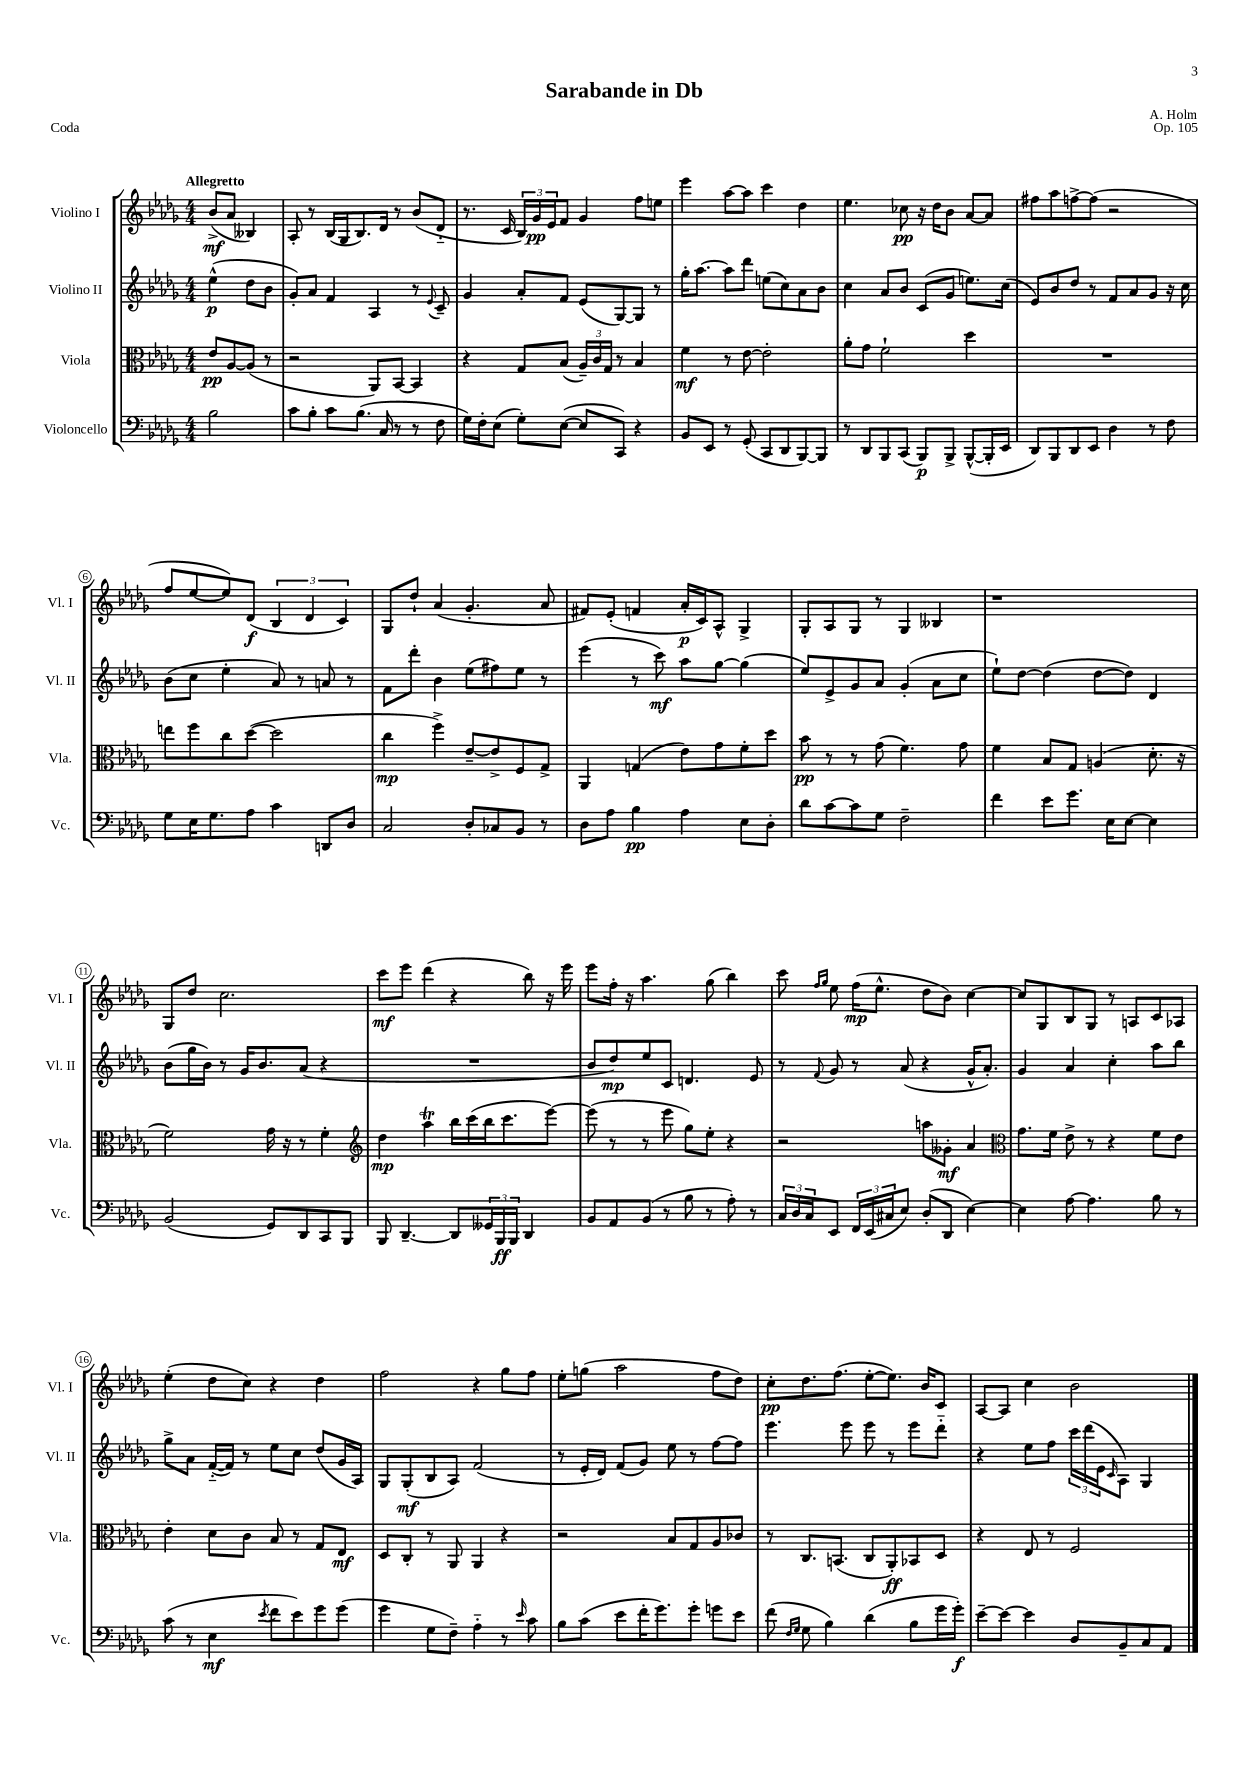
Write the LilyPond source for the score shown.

\header { title = "Sarabande in Db" composer = "A. Holm" opus = "Op. 105" piece = "Coda" }
<<
\new StaffGroup <<
\new Staff = "s0" \with { instrumentName = "Violino I" shortInstrumentName = "Vl. I" } {
    \clef treble \key des \major \numericTimeSignature \time 4/4 \partial 2 \tempo "Allegretto"
    bes'8->\mf( aes'8 beses4) |
    aes8-. r8 bes16( ges16 bes8.) des'16 r8 bes'8( des'8-_ |
    r8. c'16 \tuplet 3/2 { bes16) ges'16\pp ees'16 } f'8 ges'4 f''8 e''8 |
    ees'''4 aes''8~ aes''8 c'''4 des''4 |
    ees''4. ces''8\pp r16 des''16 bes'8 aes'8~ aes'8 |
    fis''8 aes''8 f''8~-> f''8( r2 |
    f''8 ees''8~ ees''8) des'8\f( \tuplet 3/2 { bes4 des'4 c'4) } |
    ges8 des''8-! aes'4( ges'4.-. aes'8 |
    fis'8) ees'8-.( f'4 aes'16-.\p c'16) aes8-^ ges4-> |
    ges8-. aes8 ges8 r8 ges4 beses4 |
    r1 |
    ges8 des''8 c''2. |
    c'''8\mf ees'''8 des'''4( r4 bes''8) r16 ees'''16 |
    ees'''8 f''16-. r16 aes''4. ges''8( bes''4) |
    c'''8 \grace { f''16 ges''16 } ees''8 f''16\mp( ees''8.-^ des''8 bes'8) c''4~ |
    c''8 ges8 bes8 ges8 r8 a8 c'8 aes8 |
    ees''4-.( des''8 c''8) r4 des''4 |
    f''2 r4 ges''8 f''8 |
    ees''8-. g''8( aes''2 f''8 des''8) |
    c''8-.\pp des''8. f''8.( ees''8~-. ees''8.) bes'16 c'8 |
    aes8~ aes8 c''4 bes'2 \bar "|." |
}
\new Staff = "s1" \with { instrumentName = "Violino II" shortInstrumentName = "Vl. II" } {
    \clef treble \key des \major \numericTimeSignature \time 4/4 \partial 2
    ees''4-^\p( des''8 bes'8 |
    ges'8-.) aes'8 f'4 aes4 r8 \appoggiatura { ees'8 } c'8-- |
    ges'4 aes'8-. f'8 ees'8( ges8~) ges8 r8 |
    ges''16-. aes''8.~ aes''8 des'''8 e''8( c''8) aes'8 bes'8 |
    c''4 aes'8 bes'8 c'8( ges'8 e''8.) c''16( |
    ees'8) bes'8 des''8 r8 f'8 aes'8 ges'8 r16 c''16 |
    bes'8( c''8 ees''4-. aes'8) r8 a'8 r8 |
    f'8 des'''8-. bes'4 ees''8( fis''8) ees''8 r8 |
    ees'''4( r8 c'''8\mf) aes''8 ges''8~ ges''4( |
    ees''8) ees'8-> ges'8 aes'8 ges'4-.( aes'8 c''8 |
    ees''8-!) des''8~ des''4( des''8~ des''8) des'4 |
    bes'8( ges''16 bes'16) r8 ges'16 bes'8. aes'8( r4 |
    R1 |
    bes'8 des''8\mp) ees''8 c'8 d'4. ees'8 |
    r8 \appoggiatura { f'8 } ges'8 r8 aes'8( r4 ges'16-^ aes'8.-.) |
    ges'4 aes'4 c''4-. aes''8 bes''8 |
    ges''8-> aes'8 f'16~-_( f'16) r8 ees''8 c''8 des''8( ges'16 aes16) |
    ges8 ges8-.\mf( bes8 aes8) f'2( |
    r8 ees'16-. des'16) f'8( ges'8) ees''8 r8 f''8~ f''8 |
    ees'''4. ees'''8 ees'''8 r8 ees'''8 des'''8-_ |
    r4 ees''8 f''8 \tuplet 3/2 { c'''16 des'''16( ees'16 } \grace { c'16 } aes8) ges4 \bar "|." |
}
\new Staff = "s2" \with { instrumentName = "Viola" shortInstrumentName = "Vla." } {
    \clef alto \key des \major \numericTimeSignature \time 4/4 \partial 2
    ees'8\pp aes8~ aes8( r8 |
    r2 aes,8) bes,8~ bes,4 |
    r4 ges8 bes8( \tuplet 3/2 { aes16--) c'16 ges16 } r8 bes4 |
    f'4\mf r8 ees'8~ ees'2-. |
    aes'8-. ges'8 f'2-! des''4 |
    R1 |
    e''8 f''8 c''8 des''8~( des''2 |
    c''4\mp f''4->) ees'8~-- ees'8-> f8 ges8-> |
    aes,4 g4( ees'8) ges'8 f'8-. des''8 |
    bes'8\pp r8 r8 ges'8( f'4.) ges'8 |
    f'4 bes8 ges8 a4( des'8.-. r16 |
    f'2) ges'16 r16 r8 f'4-. |
    \clef treble des''4\mp aes''4\trill bes''16 c'''16( bes''16 c'''8. ees'''8~) |
    ees'''8( r8 r8 ees'''8 ges''8) ees''8-. r4 |
    r2 a''8 geses'8-.\mf aes'4 |
    \clef alto ges'8. f'16 ees'8-> r8 r4 f'8 ees'8 |
    ees'4-. des'8 c'8 bes8 r8 ges8 ees8\mf |
    des8 c8-. r8 aes,8 aes,4 r4 |
    r2 bes8 ges8 aes8 ces'8 |
    r8 c8. b,8.( c8 aes,8-.\ff) bes,8 des8 |
    r4 ees8 r8 f2 \bar "|." |
}
\new Staff = "s3" \with { instrumentName = "Violoncello" shortInstrumentName = "Vc." } {
    \clef bass \key des \major \numericTimeSignature \time 4/4 \partial 2
    bes2 |
    c'8 bes8-. c'8 bes8.( c16 r8 r8 f8 |
    ges16) f16-. ees8( ges8-.) ees8~( ees8 c,8) r4 |
    bes,8 ees,8 r8 ges,8-.( c,8 des,8 bes,,8~) bes,,8 |
    r8 des,8 bes,,8 c,8( bes,,8\p) bes,,8-> bes,,8~-^( bes,,16-. ees,16 |
    des,8) bes,,8 des,8 ees,8 des4 r8 f8 |
    ges8 ees16 ges8. aes8 c'4 d,8 des8 |
    c2 des8-. ces8 bes,8 r8 |
    des8 aes8 bes4\pp aes4 ees8 des8-. |
    des'8 c'8~ c'8 ges8 f2-- |
    f'4 ees'8 ges'8. ees16 ees8~ ees4 |
    bes,2( ges,8) des,8 c,8 bes,,8 |
    bes,,8 des,4.~-- des,8 \tuplet 3/2 { geses,16 bes,,16\ff bes,,16 } des,4 |
    bes,8 aes,8 bes,8( r8 bes8 r8 aes8-.) r8 |
    \tuplet 3/2 { c16 des16 c16 } ees,8 \tuplet 3/2 { f,16 ees,16( cis16 } ees8) des8-.( des,8 ees4~) |
    ees4 aes8~ aes4. bes8 r8 |
    c'8( r8 ees4\mf \acciaccatura { ees'8 } f'8 ees'8) ges'8 ges'8( |
    ges'4 ges8 f8--) aes4-_ r8 \grace { ees'16 } c'8 |
    bes8 c'8( ees'8 f'16-. ges'8.) ges'8-. g'8 ees'8 |
    f'8( \grace { f16 ges16 } ges8 bes4) des'4( bes8 ges'16 ges'16-.\f) |
    ees'8~-- ees'8~ ees'4 des8 bes,8-- c8 aes,8 \bar "|." |
}
>>
>>
\layout { \context { \Score \override BarNumber.stencil = #(make-stencil-circler 0.1 0.3 ly:text-interface::print) } }
